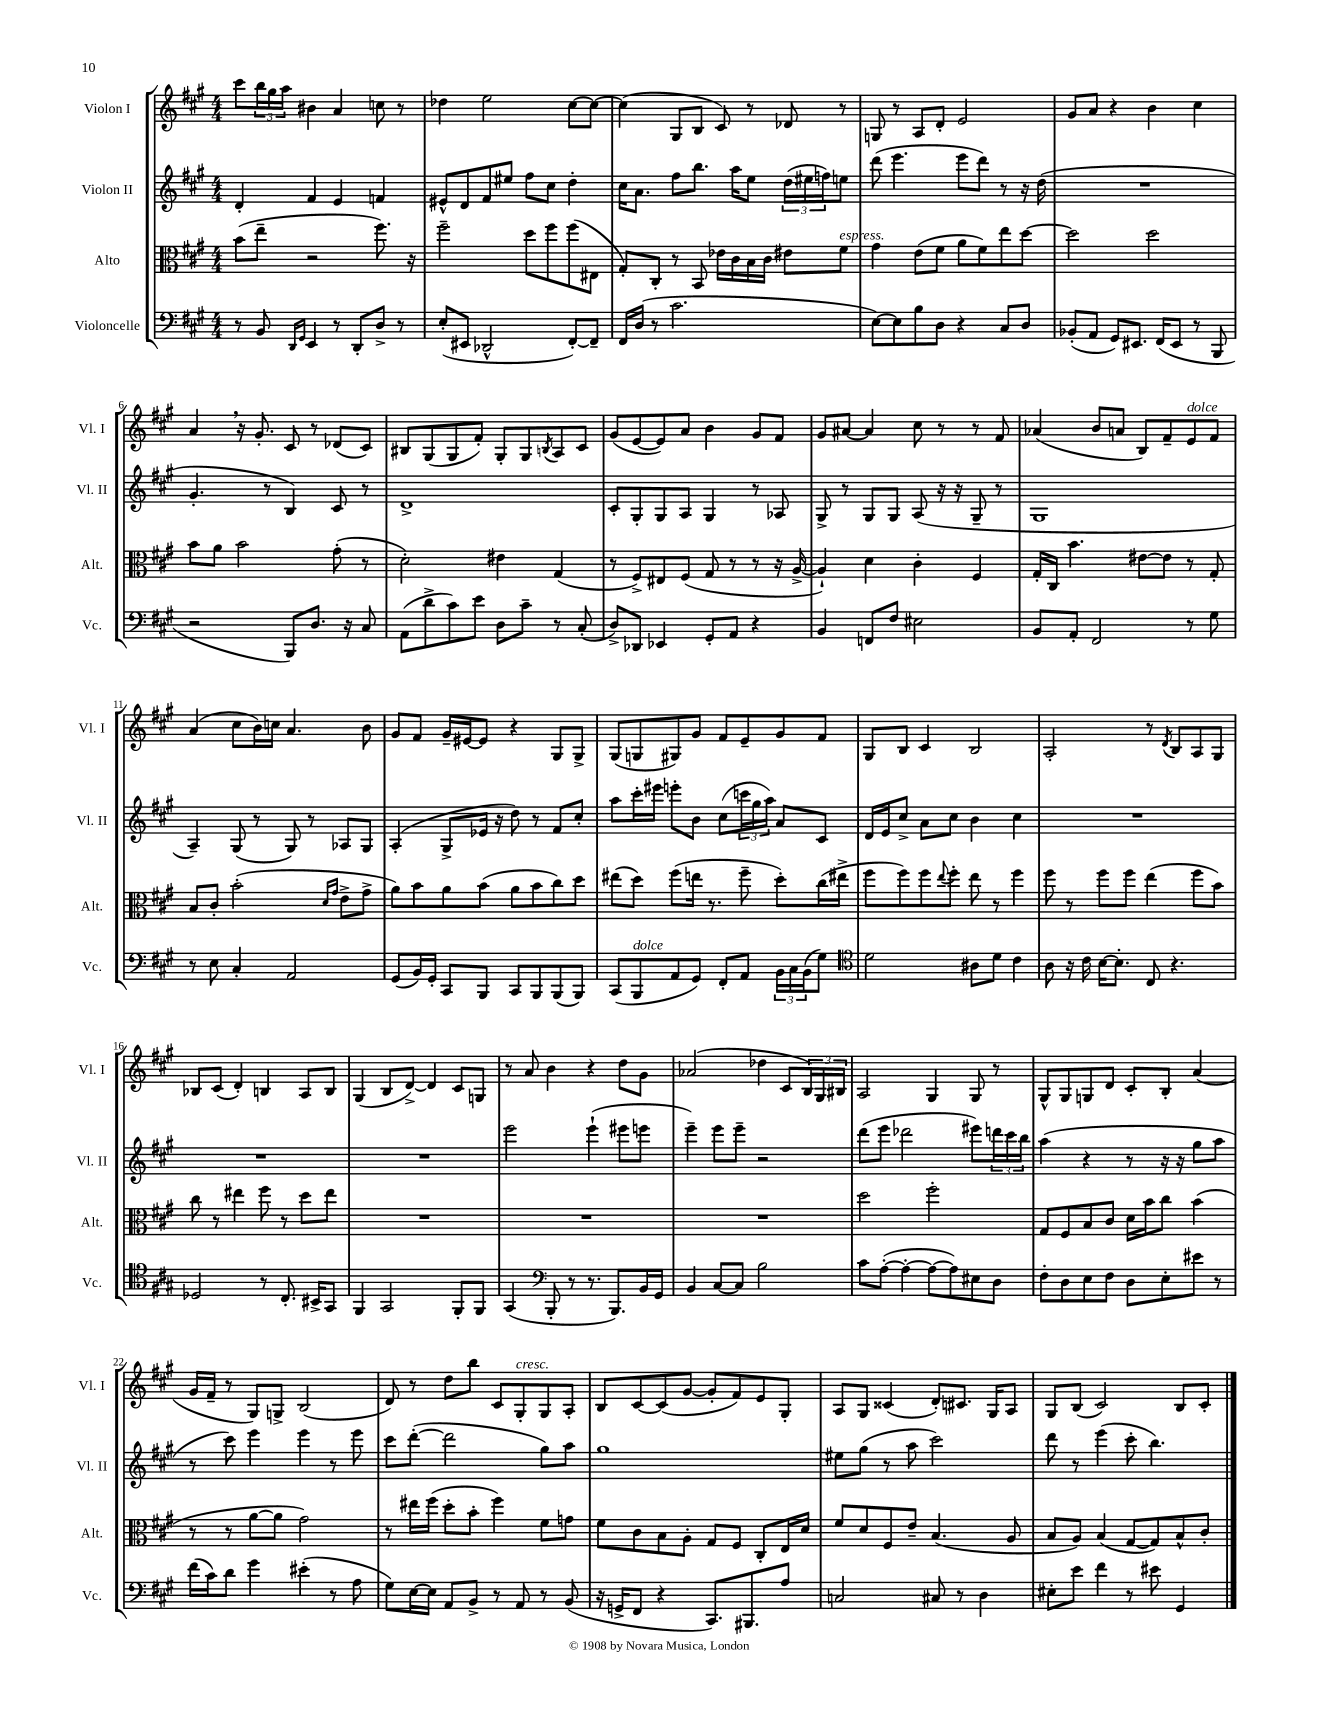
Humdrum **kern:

**kern	**kern	**kern	**kern
*staff4	*staff3	*staff2	*staff1
*clefF4	*clefC3	*clefG2	*clefG2
*k[f#c#g#]	*k[f#c#g#]	*k[f#c#g#]	*k[f#c#g#]
*M4/4	*M4/4	*M4/4	*M4/4
8r	(8b	4d'	8ccc#
8BB	8ee~	.	24bb
.	.	.	24gg#
.	.	.	24aa
16qqDD	.	.	.
16qqGG#	.	.	.
4EE	2r	4f#	4b#
8r	.	4e	4a
8DD'	.	.	.
8D^	8.ff#)	4f	8cc
8r	.	.	8r
.	16r	.	.
=	=	=	=
(8E'	2ff#~	8e#^^	4dd-
8EE#	.	8d	.
2DD-^^	.	8f#	2ee
.	.	8ee#	.
.	8dd	8ff#	.
.	8ff#	8cc#	.
[8FF#')	(8ff#	4dd'	[8cc#
8FF#~]	8E#	.	8cc#_
=	=	=	=
16FF#	8G#')	16cc#	(4cc#]
(16D	.	8.a	.
8r	8C#'	.	.
2.c#	8r	8ff#	8G#
.	8BB	8.bb	8B
.	16e-	.	8c#)
.	16c#	16aa	.
.	16B	8ee	8r
.	16c#	.	.
.	8e#	(24dd	8d-
.	.	24ee#	.
.	.	24ff)	.
.	8f#	8ee	8r
=	=	=	=
[8E)	4g#	(8ddd	8G
8E]	.	4.eee	8r
8B	(8e	.	8A
8D	8f#	.	8d'
4r	8a	8eee	2e
.	8f#)	8ddd)	.
8C#	8ee	8r	.
8D	[8dd	16r	.
.	.	(16dd	.
=	=	=	=
(8BB-'	2dd]	1r	8g#
8AA	.	.	8a
8GG#)	.	.	4r
8.EE#	.	.	.
.	2dd	.	4b
(16FF#	.	.	.
8EE#	.	.	.
8r	.	.	4cc#
8BBB	.	.	.
=	=	=	=
2r	8b	4.g#'	4a
.	8a	.	.
.	2b	.	16r
.	.	.	8.g#'
.	.	8r	.
8BBB)	.	4B)	8c#
8.D	.	.	8r
.	(8g#'	8c#	(8d-
16r	.	.	.
8C#	8r	8r	8c#)
=	=	=	=
(8AA	2d')	1d^	8B#
8d^	.	.	(8G#
8c#)	.	.	8G#
8e	.	.	8f#')
8D	4e#	.	8G#'
8c#~	.	.	8G#
.	.	.	8qB
8r	(4G#	.	8A
(8C#'	.	.	8c#
=	=	=	=
8D^)	8r	8c#'	(8g#
8DD-	8F#^)	8G#'	[8e
4EE-	8E#	8G#	8e])
.	(8F#	8A	8a
8GG#'	8G#	4G#	4b
8AA	8r	.	.
4r	8r	8r	8g#
.	16r	8A-	8f#
.	[16A^	.	.
=	=	=	=
4BB	4A`])	8G#^	8g#
.	.	8r	[8a#
8FF	4d	8G#	4a#]
8F#	.	8G#	.
2E#	4c#'	(8A	8cc#
.	.	16r	8r
.	.	16r	.
.	4F#	8G#~	8r
.	.	8r	8f#
=	=	=	=
8BB	16G#'	1G#	(4a-
.	16C#	.	.
8AA'	4.b	.	.
2FF#	.	.	8b
.	.	.	8a
.	[8e#	.	8B)
.	8e#]	.	8f#~
8r	8r	.	8e
8G#	8G#'	.	8f#
=	=	=	=
8r	8B	4A~)	(4a
8E	8c#'	.	.
4C#'	(2b'	(8G#	8cc#
.	.	8r	16b)
.	.	.	16cc
2AA	.	8G#)	4.a
.	.	8r	.
.	16qqd	.	.
.	16qqg#	.	.
.	8e^	8A-	.
.	8g#^	8G#	8b
=	=	=	=
(8GG#	8a)	(4A'	8g#
16BB)	8b	.	8f#
16GG#'	.	.	.
8CC#	8a	8G#^	16g#~
.	.	.	[16e#
8BBB	(8b	16e-	8e#]
.	.	16r	.
8CC#	8a	8dd)	4r
8BBB	8b	8r	.
(8BBB	8cc#)	8f#	8G#
8BBB)	8dd	8cc#'	8G#^
=	=	=	=
(8CC#	(8ee#	8aa	(8G#
8BBB	8dd)	16ccc#'	8G
.	.	16eee#	.
8AA	(8ff#	8eee'	8G#)
8GG#)	16ee	8b	8g#
.	8.r	.	.
8FF#'	.	(8cc#	8f#
8AA	8ff#~	24ccc	8e~
.	.	24gg#	.
.	.	24aa)	.
24BB	8dd')	8a	8g#
24C#	.	.	.
(24BB	.	.	.
8G#)	(16cc#	8c#	8f#
.	16ee#^	.	.
=	=	=	=
*clefC4	*	*	*
2d	8ff#	16d	8G#
.	.	16e	.
.	8ff#)	8cc#^	8B
.	8ff#	8a	4c#
.	8qqee	.	.
.	8ff#'	8cc#	.
8A#	8ee	4b	2B
8d	8r	.	.
4c#	4ff#	4cc#	.
=	=	=	=
8A	8ff#	1r	2A'
16r	8r	.	.
16c#	.	.	.
[16B	8ff#	.	.
8.B']	.	.	.
.	8ff#	.	.
8C#	(4ee	.	8r
.	.	.	8qd
4.r	.	.	8B
.	8ff#	.	8A
.	8b)	.	8G#
=	=	=	=
2D-	8cc#	1r	8B-
.	8r	.	(8c#
.	4ee#	.	4d')
8r	8ff#	.	4B
8.C#'	8r	.	.
.	8dd	.	8A
16BB#^	.	.	.
8GG#	8ee#	.	8B
=	=	=	=
4FF#	1r	1r	(4G#
2GG#	.	.	8B
.	.	.	[8d^)
.	.	.	4d]
8FF#'	.	.	8c#
8FF#	.	.	8G
=	=	=	=
(4GG#	1r	2eee	8r
.	.	.	8a
*clefF4	*	*	*
8BBB'	.	.	4b
8r	.	.	.
8.r	.	(4eee`	4r
8.BBB)	.	.	.
.	.	8eee#	8dd
16BB	.	8eee	8g#
16GG#	.	.	.
=	=	=	=
4BB	1r	4eee~)	(2a-
[8C#	.	8eee	.
8C#]	.	8eee~	.
2B	.	2r	4dd-
.	.	.	8c#
.	.	.	24B)
.	.	.	24G#
.	.	.	24B#
=	=	=	=
8c#	2dd	(8ddd	2A
([8A'	.	8eee	.
4A'_	.	2ddd-	.
8A_	2ff#'	.	4G#
8A])	.	.	.
8E#	.	8eee#)	8G#
8D	.	24ddd	8r
.	.	24ccc#	.
.	.	24bb	.
=	=	=	=
8F#'	8G#	(4aa	8G#^^
8D	8F#	.	8G#
8E	8B	4r	8G
8F#	8c#	.	8d
8D	16d	8r	8c#'
.	16b	.	.
8E'	8cc#	16r	8B'
.	.	16r	.
8e#	(4b	8gg#	(4a
8r	.	8aa	.
=	=	=	=
(16f#	8r	8r	16g#
16c#)	.	.	16f#~
8d	8r	8ccc#)	8r
4g#	[8a	4eee	8G#)
.	8a]	.	8G^
(4e#'	2g#)	4eee	(2B
8r	.	8r	.
8A	.	8eee	.
=	=	=	=
8G#)	8r	8ccc#	8d)
[16E	16ee#	([8ddd'	8r
16E]	(16ff#	.	.
8AA	8dd'	2ddd]	8dd
8BB^	8b'	.	8bb
8r	4ff#)	.	8c#
8AA	.	.	8G#'
8r	8f#	8gg#)	8G#
(8BB	8g	8aa	8A'
=	=	=	=
16r	8f#	1gg#	8B
16GG^	.	.	.
8FF#	8c#	.	[8c#
4r	8B	.	(8c#]
.	8A'	.	[8g#
8.CC#)	8G#	.	8g#']
.	8F#	.	8f#)
8.BBB#	.	.	.
.	8C#'	.	8e
8A	16E	.	8G#'
.	16d	.	.
=	=	=	=
2C	8f#	8ee#	8A
.	8d	(8gg#	8G#
.	8F#	8r	(4c##
.	8e~	8aa	.
8C#	(4.B	2ccc#)	8d')
8r	.	.	8.c#
4D	.	.	.
.	.	.	16G#
.	8A	.	8A
=	=	=	=
8E#'	8B	8ddd	8G#
8e	8A)	8r	(8B
4f#	(4B	(4eee	2c#)
8r	[8G#	8ccc#'	.
8e#	8G#])	4.bb)	.
4GG#	8B^^	.	8B
.	8c#'	.	8c#'
==	==	==	==
*-	*-	*-	*-
